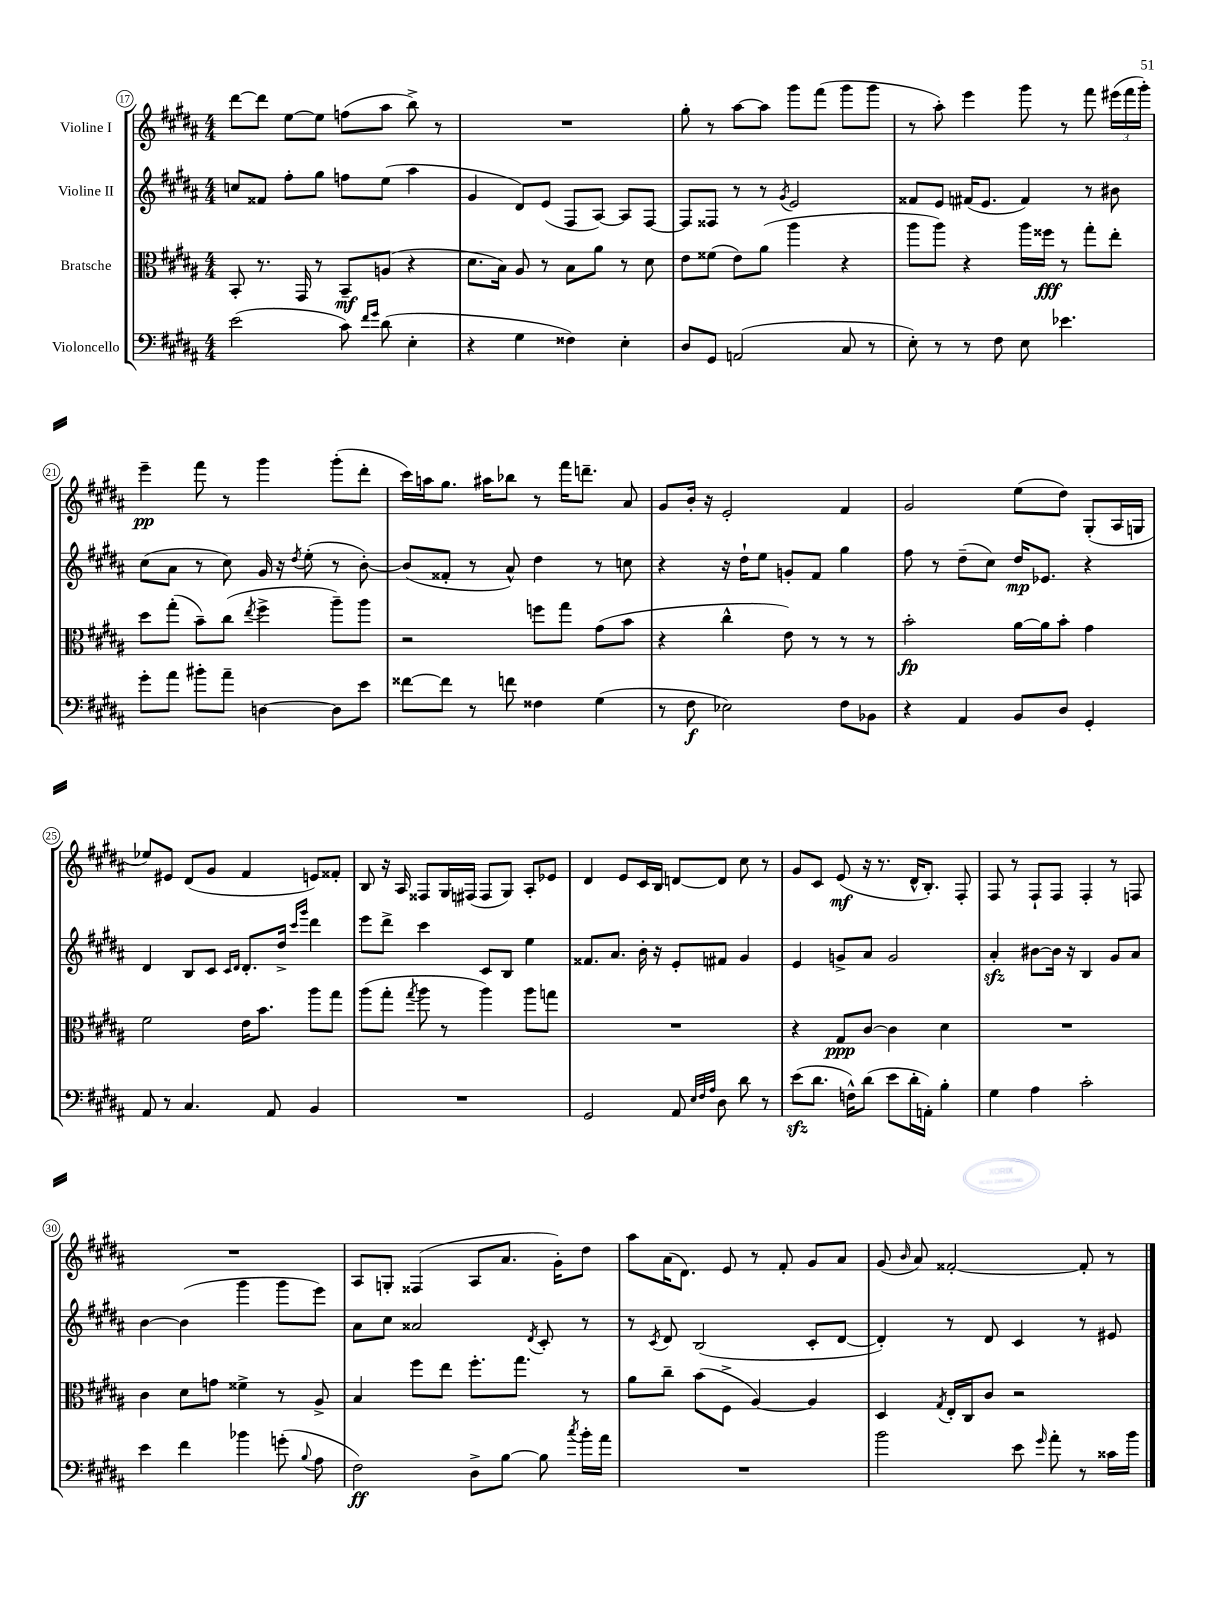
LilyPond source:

<<
\new StaffGroup <<
\new Staff = "s0" \with { instrumentName = "Violine I" } {
    \clef treble \key b \major \numericTimeSignature \time 4/4
    \autoBeamOff dis'''8[~ dis'''8] e''8[~ e''8] f''8[( ais''8] b''8->) r8 |
    R1 |
    gis''8-. r8 ais''8[~ ais''8] gis'''8[ fis'''8]( gis'''8[ gis'''8] |
    r8 ais''8-.) e'''4 gis'''8 r8 fis'''8 \tuplet 3/2 { eis'''16[( fis'''16 gis'''16]-.) } |
    e'''4--\pp fis'''8 r8 gis'''4 gis'''8[-.( dis'''8]-. |
    cis'''16[) a''16 gis''8.] ais''16[ bes''8] r8 fis'''16[ d'''8.]-- ais'8 |
    gis'8[ b'16]-. r16 e'2-. fis'4 |
    gis'2 e''8[( dis''8]) gis8[-.( ais16 g16] |
    ees''8[) eis'8] dis'8[( gis'8] fis'4 e'8[) fisis'8]-. |
    b8 r16 ais16 fisis8[ gis16 fis16]( fis8[ gis8]) ais8[-. ees'8] |
    dis'4 e'8[ cis'16 b16] d'8[~ d'8] cis''8 r8 |
    gis'8[ cis'8] e'8\mf( r16 r8. dis'16[-^ b8.]-.) fis8-. |
    fis8 r8 fis8[-! fis8] fis4-. r8 f8 |
    R1 |
    ais8[ g8]-. fisis4( ais8[ ais'8.] gis'16[-.) dis''8] |
    ais''8[ ais'16( dis'8.]) e'8 r8 fis'8-. gis'8[ ais'8] |
    gis'8( \grace { b'16 } ais'8) fisis'2~-. fisis'8-. r8 \bar "|." |
}
\new Staff = "s1" \with { instrumentName = "Violine II" } {
    \clef treble \key b \major \numericTimeSignature \time 4/4
    \autoBeamOff c''8[ fisis'8] fis''8[-. gis''8] f''8[ e''8]( ais''4 |
    gis'4 dis'8[) e'8]( fis8[ ais8]~) ais8[ fis8]~ |
    fis8[ fisis8] r8 r8 \acciaccatura { gis'8 } e'2 |
    fisis'8[ e'8] fis'16[( e'8.] fis'4) r8 bis'8 |
    cis''8[( ais'8] r8 cis''8) gis'16 r16 \acciaccatura { dis''8 } e''8-.( r8 b'8~-.) |
    b'8[( fisis'8]-. r8 ais'8-^) dis''4 r8 c''8 |
    r4 r16 dis''16[-! e''8] g'8[-. fis'8] gis''4 |
    fis''8 r8 dis''8[--( cis''8]) dis''16[\mp ees'8.] r4 |
    dis'4 b8[ cis'8] \grace { cis'16[ dis'16] } dis'8.[-. dis''16]-> \grace { cis'''16[ gis'''16] } dis'''4 |
    e'''8[ dis'''8]-> cis'''4 cis'8[ b8] e''4 |
    fisis'8.[ ais'8.] b'16-. r16 e'8[-. fis'8] gis'4 |
    e'4 g'8[-> ais'8] g'2 |
    ais'4-.\sfz bis'8[~ bis'16] r16 b4 gis'8[ ais'8] |
    b'4~ b'4( gis'''4 gis'''8[ e'''8]) |
    ais'8[ cis''8] aisis'2 \acciaccatura { dis'8 } cis'8-. r8 |
    r8 \acciaccatura { cis'8 } dis'8 b2( cis'8[-. dis'8]~ |
    dis'4-.) r8 dis'8 cis'4 r8 eis'8 \bar "|." |
}
\new Staff = "s2" \with { instrumentName = "Bratsche" } {
    \clef alto \key b \major \numericTimeSignature \time 4/4
    \autoBeamOff b,8-. r8. gis,16 r8 b,8[--\mf a8]( r4 |
    dis'8.[ b16]) ais8 r8 b8[ ais'8] r8 dis'8 |
    e'8[ fisis'8]( e'8[) ais'8]( ais''4 r4 |
    ais''8[ ais''8]) r4 ais''16[ fisis''16]\fff r8 gis''8[-. e''8]-. |
    dis''8[ gis''8]-.( b'8[--) cis''8]( \acciaccatura { e''8 } fis''4-> ais''8[--) ais''8] |
    r2 f''8[ gis''8] gis'8[( b'8] |
    r4 cis''4-^ e'8) r8 r8 r8 |
    b'2-.\fp ais'16[~ ais'16 b'8]-. gis'4 |
    fis'2 e'16[ b'8.] ais''8[ gis''8] |
    ais''8[( gis''8]-. \acciaccatura { gis''8 } ais''8 r8 ais''4) ais''8[ g''8] |
    R1 |
    r4 gis8[\ppp cis'8]~ cis'4 dis'4 |
    R1 |
    cis'4 dis'8[ g'8] fisis'4-> r8 ais8-> |
    b4 fis''8[ e''8] fis''8.[-. gis''8.] r8 |
    ais'8[ cis''8]-- b'8[( fis8]-> ais4~) ais4 |
    dis4 \acciaccatura { gis8 } e16[-. cis16 cis'8] r2 \bar "|." |
}
\new Staff = "s3" \with { instrumentName = "Violoncello" } {
    \clef bass \key b \major \numericTimeSignature \time 4/4
    \autoBeamOff e'2( cis'8) \grace { fis'16[ gis'16] } dis'8( e4-. |
    r4 gis4 fisis4) e4-. |
    dis8[ gis,8] a,2( cis8 r8 |
    e8-.) r8 r8 fis8 e8 ees'4. |
    gis'8[-. ais'8] bis'8[-. ais'8]-- d4~ d8[ e'8] |
    fisis'8[~ fisis'8] r8 f'8 fisis4 gis4( |
    r8 fis8\f ees2) fis8[ bes,8] |
    r4 ais,4 b,8[ dis8] gis,4-. |
    ais,8 r8 cis4. ais,8 b,4 |
    R1 |
    gis,2 ais,8 \grace { e32[ fis32 ais32] } dis8 dis'8 r8 |
    e'8[\sfz( dis'8.] f16[-^) dis'8]( e'8[ dis'16-. a,16]-.) b4-. |
    gis4 ais4 cis'2-. |
    e'4 fis'4 bes'4 g'8-.( \appoggiatura { b8 } ais8 |
    fis2\ff) dis8[-> b8]~ b8 \acciaccatura { cis''8 } b'16[-. ais'16] |
    R1 |
    b'2 e'8 \grace { gis'16 } ais'8-. r8 cisis'16[ b'16] \bar "|." |
}
>>
>>
\layout { \context { \Score currentBarNumber = #17 \override BarNumber.stencil = #(make-stencil-circler 0.1 0.3 ly:text-interface::print) } }
